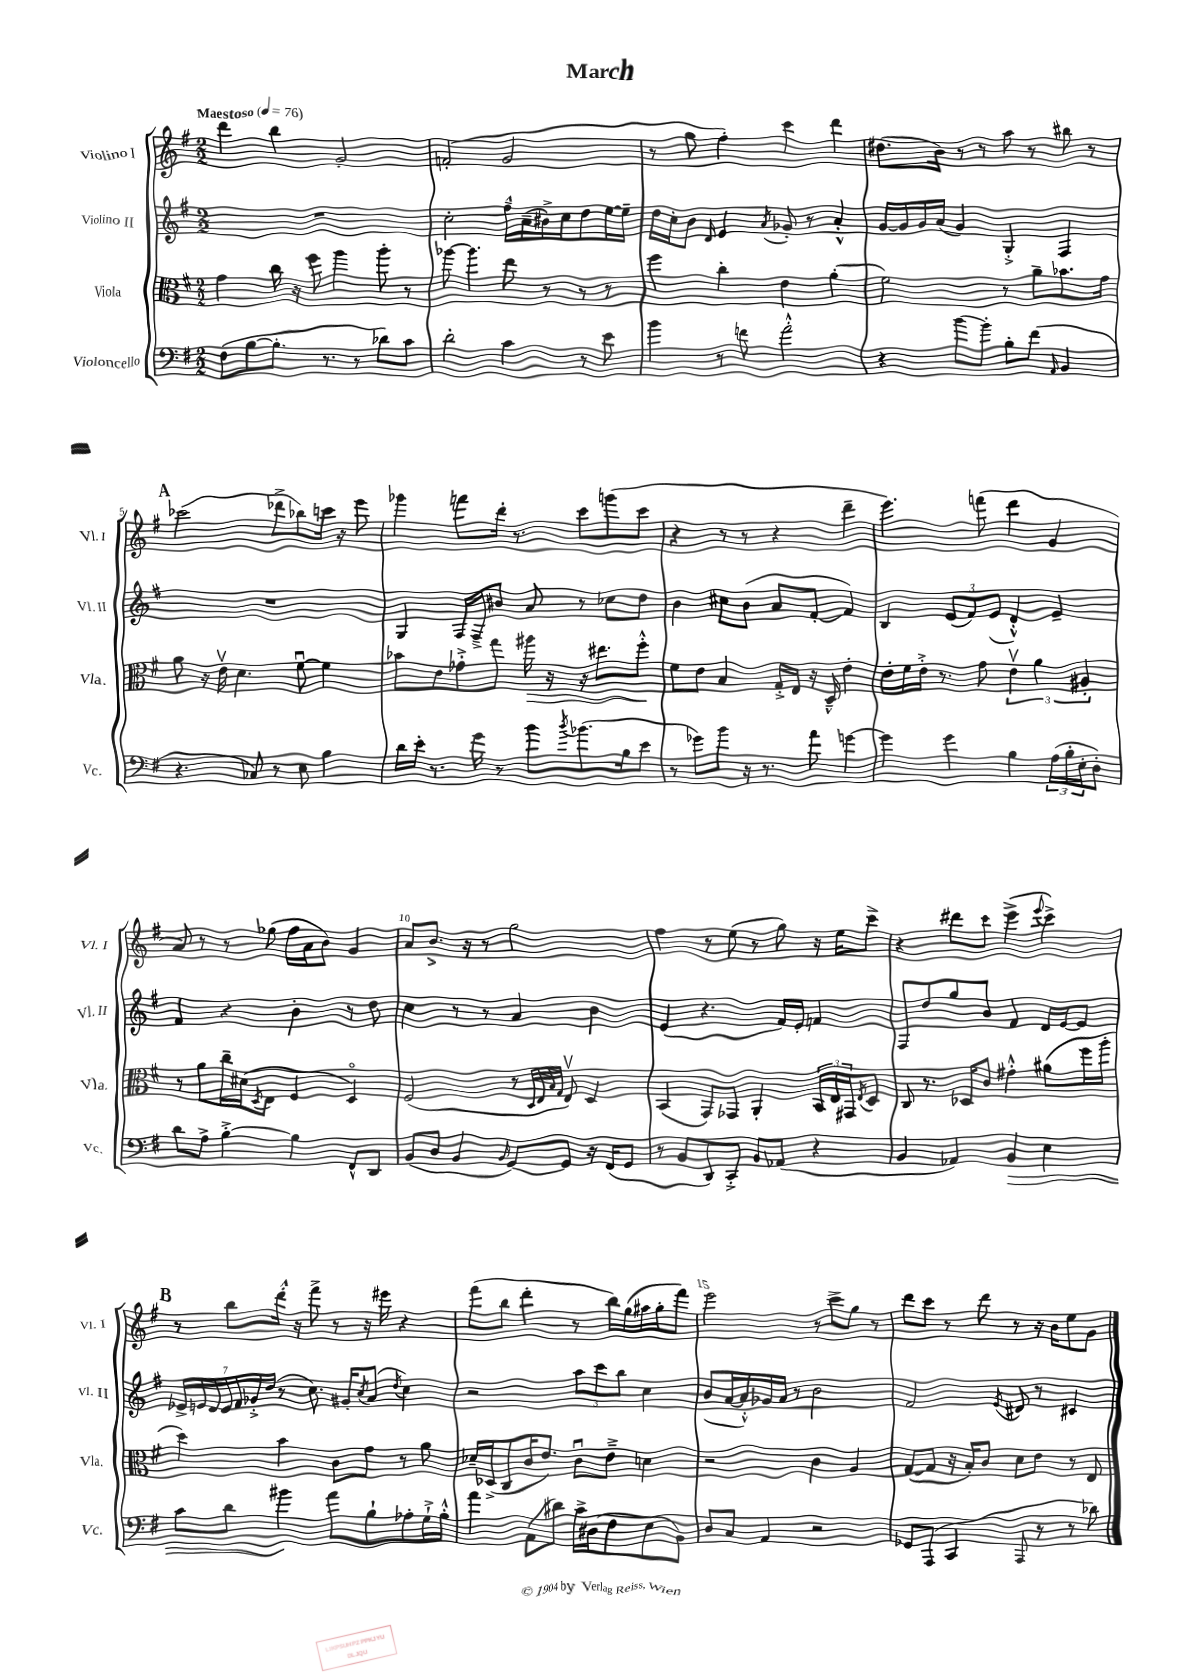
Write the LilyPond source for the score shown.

\header { title = "March" }
<<
\new StaffGroup <<
\new Staff = "s0" \with { instrumentName = "Violino I" shortInstrumentName = "Vl. I" } {
    \clef treble \key g \major \numericTimeSignature \time 2/2 \tempo "Maestoso" 4 = 76
    d'''4 b''4 g'2-. |
    f'2-.( g'2 |
    r8 g''8 fis''4-.) c'''4 d'''4 |
    dis''8.( b'16) r8 r8 a''8 r8 bis''8 r8 |
    \mark \markup { \bold "A" } ces'''2( des'''8-> bes''8) c'''16 r16 e'''8 |
    ges'''4 f'''8 d'''16-. r8. c'''8 g'''8( c'''8 |
    r4 r8 r8 r4 d'''4-- |
    e'''4.) f'''8( d'''4 g'4 |
    a'8) r8 r8 ges''8( fis''16 a'16 b'8) g'4 |
    a'8 b'8.-> r16 r8 g''2 |
    fis''4 r8 e''8( r8 g''8) r16 e''16 c'''8-> |
    r4 dis'''8 c'''8 e'''4->( \appoggiatura { e'''8 } c'''4->) |
    \mark \markup { \bold "B" } r8 b''8 d'''16-.-^ r16 fis'''8-> r8 r16 eis'''16 r4 |
    fis'''8( b''8 d'''4-. r8 b''16) g''16( ais''16 g''16-. fis'''8) |
    e'''2 r8 c'''8-> g''8 r8 |
    d'''8 c'''8 r8 d'''8 r8 r16 b'16 e''8 g'8 \bar "|." |
}
\new Staff = "s1" \with { instrumentName = "Violino II" shortInstrumentName = "Vl. II" } {
    \clef treble \key g \major \numericTimeSignature \time 2/2
    R1 |
    c''2-. fis''16---^ a'16--( bis'16->) c''16 d''8 e''16~ e''16-- |
    d''16 c''16-. b'8 \grace { d'16 } e'4 \acciaccatura { a'8 } ges'8-. r8 a'4-.-^ |
    g'16~ g'16 g'16 a'16( g'4) g4-.-> fis4 |
    \mark \markup { \bold "A" } R1 |
    g4 fis16 fis16---> bis'8 a'8 r8 ces''8 d''8 |
    b'4 cis''8 b'8( a'8 fis'8~-. fis'4) |
    b4 \tuplet 3/2 { e'8( fis'8) e'8( } d'4-.-^) e'4-- |
    fis'4 r4 b'4-. r8 d''8 |
    c''4 r8 r8 a'4 b'4 |
    e'4( r4. fis'16) e'16-. f'4 |
    fis8 d''8 g''8 b'8 fis'4 d'16 e'16~ e'8 |
    \mark \markup { \bold "B" } \tuplet 7/4 { ees'16-> e'16 d'16 e'16 fis'16 ges'16-.-> d''16( } r8 c''8.) gis'16-. \acciaccatura { c''8 } a'8( \acciaccatura { d''8 } c''4) |
    r2 \tuplet 3/2 { a''8 c'''8 b''8 } c''4 |
    b'8( a'16~ a'16-.-^) ges'16 a'16 r8 b'2 |
    fis'2 \acciaccatura { e'8 } dis'8 r8 cis'4 \bar "|." |
}
\new Staff = "s2" \with { instrumentName = "Viola" shortInstrumentName = "Vla." } {
    \clef alto \key g \major \numericTimeSignature \time 2/2
    g'4 c''16 r16 fis''8 a''4 a''8-. r8 |
    aes''8~ aes''4. e''8 r8 r8 r8 |
    fis''4 c''4-. e'4 a'4-.( |
    fis'2) r8 a'8-- bes'8. g'16 |
    \mark \markup { \bold "A" } a'8 r16 e'16\upbow d'4. fis'8~\downbow fis'4 |
    bes'8 e'8 ges'8-.-> g''8 ais''16\> r16 r16 eis''8. fis''8-.-^\! |
    fis'8 e'8 b4 g16-.-> e16 r16 d16---^ e'4-. |
    e'16-. fis'16 e'16-.-> r8. g'8 \tuplet 3/2 { e'4\upbow a'4 ais4-. } |
    r8 a'8 c''16-- dis'16( \acciaccatura { d8 } e8 fis4 d4\flageolet) |
    fis2( r8 \grace { d32 e32 b32 g32 } e8\upbow) d4 |
    b,4( g,8) ges,8 a,4-. \tuplet 3/2 { b,16 e16 gis,16 } \acciaccatura { e8 } d8 |
    c8 r8. des16 c'8 gis'4-.-^ ais'8( fis''16 a''16-. |
    \mark \markup { \bold "B" } d''4) b'4 c'8 g'8 r8 a'8 |
    des'16-- des16->( c8 c'16 e'8.) c'8\downbow e'8---> d'4 |
    r2 c'4 a4 |
    g8~( g8 r16 b16-.) c'8 d'8 e'8 r8 e8 \bar "|." |
}
\new Staff = "s3" \with { instrumentName = "Violoncello" shortInstrumentName = "Vc." } {
    \clef bass \key g \major \numericTimeSignature \time 2/2
    fis8( b8~ b8.-. r8. r8 des'8) c'8 |
    d'2-. c'4 r8 e'8 |
    b'4 r8 f'8 a'2-.-^ |
    r4 b'8~ b'8-. b8-. fis'8( \grace { a,16 } b,4 |
    \mark \markup { \bold "A" } r4. ces8) r8 e8 b4 |
    d'16 e'16-. r8. g'16 r8 b'8 \acciaccatura { d''8 } bes'8.( b16 e'8 |
    r8 ges'8) b'8 r16 r8. a'8 g'4~ |
    g'4 g'4 b4 \tuplet 3/2 { a16( b16-. e16-. } d8-.) |
    d'8 a8-> b4~-.-> b4 fis,8-^ d,8 |
    b,8( d8 b,4 \grace { b,16 } g,8~) g,8 r16 fis,16( g,8 |
    r8 b,8 d,8) c,8-.-> b,8 aes,8( r4 |
    b,4 aes,4) b,4\> e4 |
    \mark \markup { \bold "B" } c'8 d'8 bis'4\! a'8 b8-! aes8-. g16-!-> b16-.-^ |
    a'4 a,8( dis'8) c'16-> dis16( fis8 e8 b,8) |
    d8 c8 a,4 r2 |
    ges,8 a,,8( c,4 a,,8 r8 r8 des'8) \bar "|." |
}
>>
>>
\layout { \context { \Score \override BarNumber.break-visibility = ##(#f #t #t) barNumberVisibility = #(every-nth-bar-number-visible 5) } }
